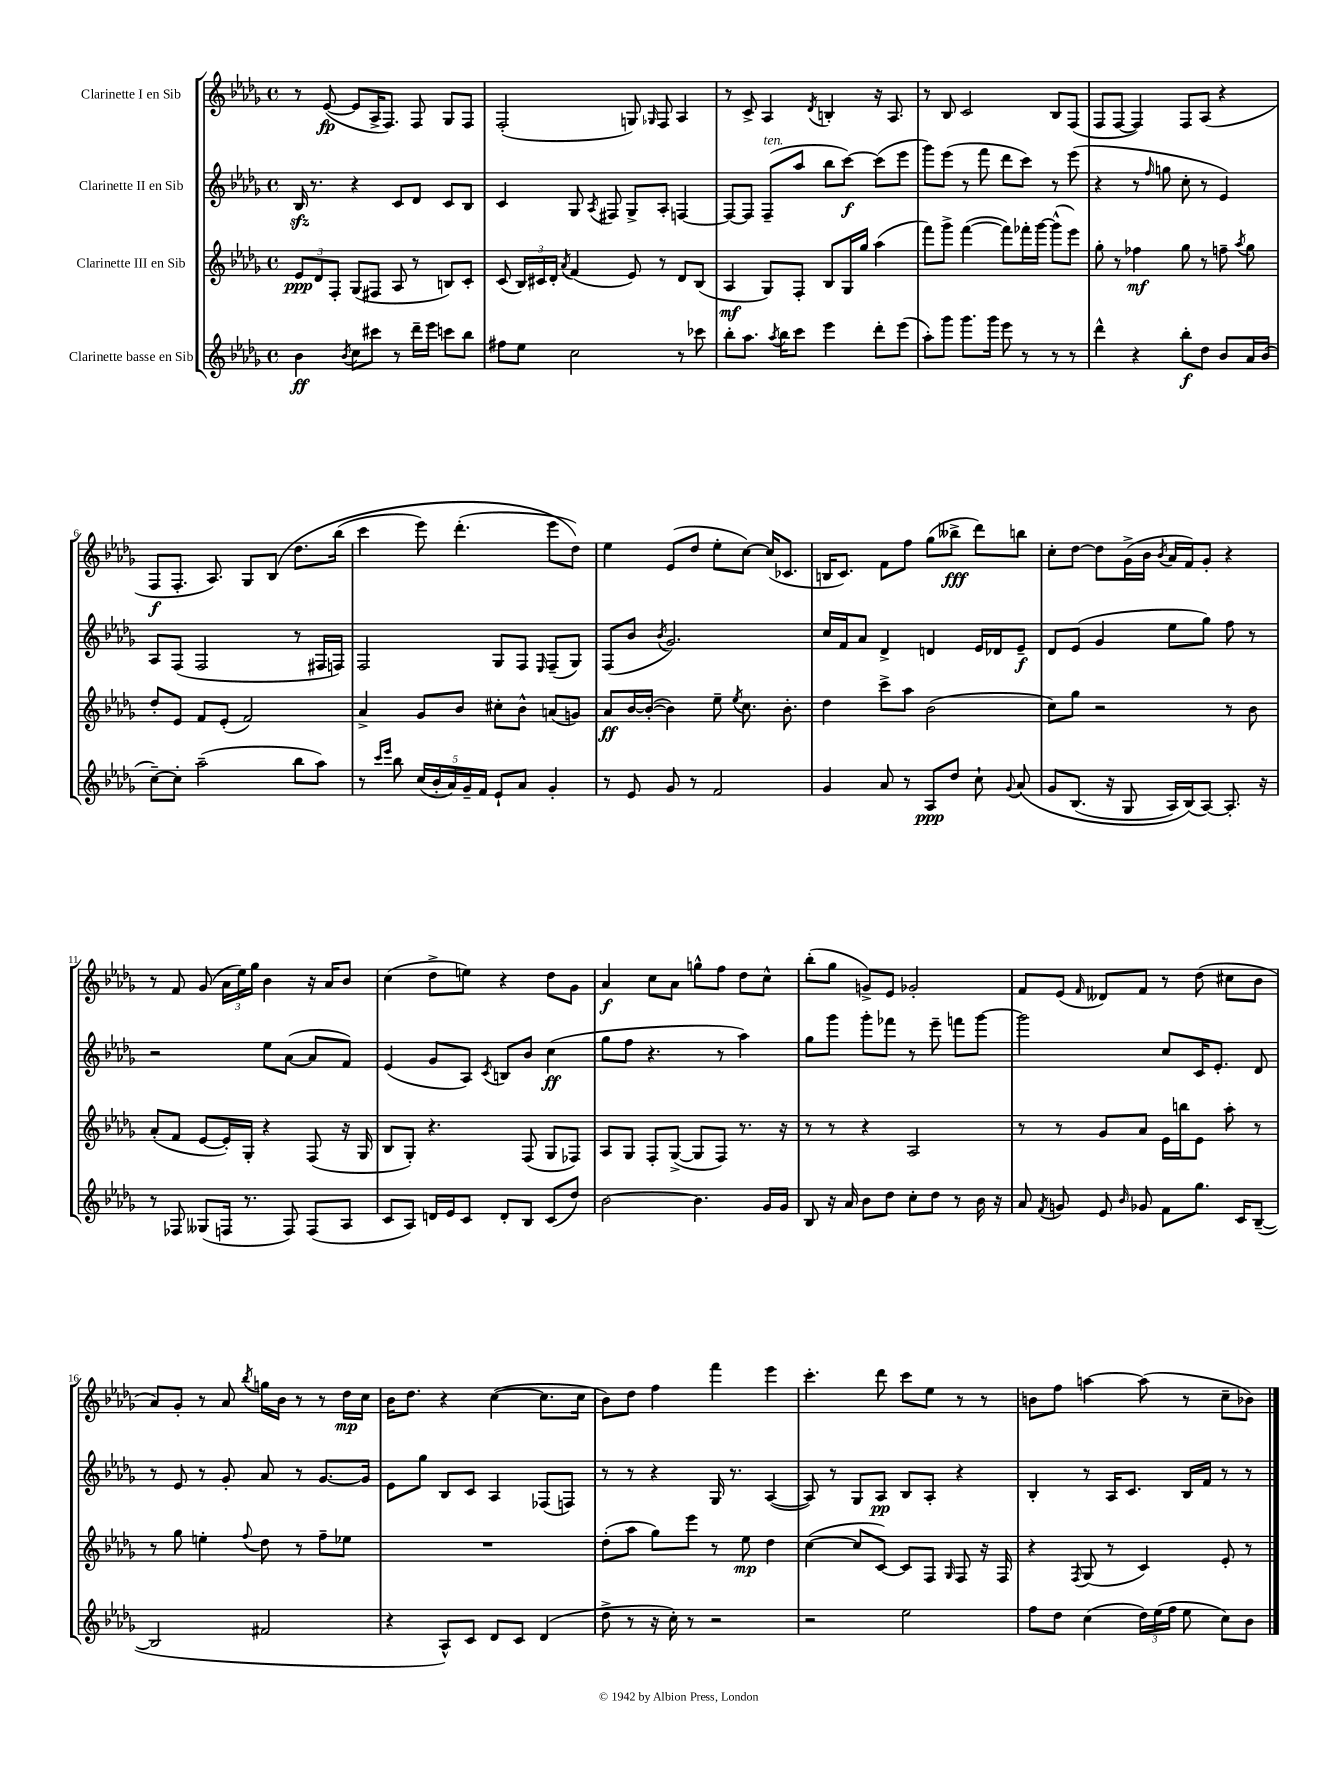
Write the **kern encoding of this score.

**kern	**dynam	**kern	**dynam	**kern	**dynam	**kern	**dynam
*part4	*part4	*part3	*part3	*part2	*part2	*part1	*part1
*staff4	*staff4	*staff3	*staff3	*staff2	*staff2	*staff1	*staff1
*I"Clarinette basse en Sib	*	*I"Clarinette III en Sib	*	*I"Clarinette II en Sib	*	*I"Clarinette I en Sib	*
*clefG2	*	*clefG2	*	*clefG2	*	*clefG2	*
*k[b-e-a-d-g-]	*	*k[b-e-a-d-g-]	*	*k[b-e-a-d-g-]	*	*k[b-e-a-d-g-]	*
*M4/4	*	*M4/4	*	*M4/4	*	*M4/4	*
*met(c)	*	*met(c)	*	*met(c)	*	*met(c)	*
=1	=1	=1	=1	=1	=1	=1	=1
4b-\	ff	12e-/L	ppp	16B-zz/	.	8r	.
.	.	.	.	8.r	.	.	.
.	.	12d-/	.	.	.	.	.
.	.	.	.	.	.	([8e-/	fp
.	.	12F'/J	.	.	.	.	.
8qb-/	.	.	.	.	.	.	.
8cc\L	.	(8G-/L	.	4r	.	8e-/L]	.
8ccc#X\J	.	8F#X/J	.	.	.	16A-^/K	.
.	.	.	.	.	.	8.F/J)	.
8r	.	8A-/	.	8c/L	.	.	.
16ddd-~\LL	.	8r	.	8d-/J	.	8F/	.
16eee-\JJ	.	.	.	.	.	.	.
8cccn\L	.	8Bn/L)	.	8c/L	.	8G-/L	.
8bb-\J	.	8c'/J	.	8B-/J	.	8F/J	.
=2	=2	=2	=2	=2	=2	=2	=2
8ff#X\L	.	(8c/	.	4c/	.	(2F'/	.
8ee-\J	.	24B-/LL)	.	.	.	.	.
.	.	24c#X/	.	.	.	.	.
.	.	24d-'/JJ	.	.	.	.	.
.	.	8qa-/	.	.	.	.	.
2cc\	.	(4f/	.	8G-/	.	.	.
.	.	.	.	8qA-/	.	.	.
.	.	.	.	8F#X/	.	.	.
.	.	8e-/)	.	8G-^/L	.	8Gn/)	.
.	.	.	.	.	.	16qqG-X/	.
.	.	8r	.	8A-'/J	.	8F/	.
8r	.	8d-/L	.	[4Fn/	.	4A-/	.
8ccc-X\	.	(8B-/J	.	.	.	.	.
=3	=3	=3	=3	=3	=3	=3	=3
8bb-'\L	.	4A-/	mf	8F/L_	.	8r	.
8.aa-\J	.	.	.	8F/J]	.	8c^/	.
!	!	!	!	!LO:TX:a:i:t=ten.	!	!	!
.	.	8G-/L)	.	(8F~/L	.	4A-/	.
8qaa-/	.	.	.	.	.	.	.
16bb-\KL	.	.	.	.	.	.	.
8ccc\J	.	8F'/J	.	8aa-/J	.	.	.
.	.	.	.	.	.	8qd-/	.
4eee-\	.	8B-/L	.	8bb-\L	.	4Bn'/	.
.	.	16G-/L	.	[8ccc\J)	f	.	.
.	.	16gg-/JJ	.	.	.	.	.
8ddd-'\L	.	(4aa-\	.	(8ccc\L]	.	16r	.
.	.	.	.	.	.	8.A-/	.
(8eee-\J	.	.	.	8eee-\J	.	.	.
=4	=4	=4	=4	=4	=4	=4	=4
8aa-'\L)	.	8fff\L)	.	8ggg-\L)	.	8r	.
8ggg-\J	.	8ggg-^\J	.	(8eee-\J	.	8B-/	.
8.ggg-\L	.	([4fff\	.	8r	.	2c/	.
.	.	.	.	8fff\	.	.	.
16ggg-\Jk	.	.	.	.	.	.	.
8eee-\	.	8fff\L])	.	8ddd-\L	.	.	.
8r	.	16fff-X'\L	.	8ccc\J)	.	.	.
.	.	[16ggg-\JJ	.	.	.	.	.
8r	.	(8ggg-^^\L]	.	8r	.	8B-/L	.
8r	.	8eee-\J)	.	(8eee-\	.	(8F/J	.
=5	=5	=5	=5	=5	=5	=5	=5
4ddd-^^\	.	8gg-'\	.	4r	.	8F/L	.
.	.	8r	.	.	.	[8F/J	.
4r	.	4ff-X\	mf	8r	.	4F/])	.
.	.	.	.	16qqff/	.	.	.
.	.	.	.	8ggn\	.	.	.
8bb-'\L	f	8gg-\	.	8cc'\	.	8F/L	.
8dd-\J	.	8r	.	8r	.	(8A-/J	.
8b-/L	.	8ffn~\	.	4e-/)	.	4r	.
.	.	8qaa-/	.	.	.	.	.
16a-/L	.	8gg-\	.	.	.	.	.
(16b-/JJ	.	.	.	.	.	.	.
!!LO:LB:g=z
=6	=6	=6	=6	=6	=6	=6	=6
[8cc~\L)	.	8dd-'/L	.	8A-/L	.	8F/L	f
8cc'\J]	.	8e-/J	.	(8F/J	.	8.F'/J	.
(2aa-~\	.	8f/L	.	2F/	.	.	.
.	.	.	.	.	.	8.A-/)	.
.	.	(8e-'/J	.	.	.	.	.
.	.	2f/)	.	.	.	8G-/L	.
.	.	.	.	.	.	(8B-/J	.
8bb-\L	.	.	.	8r	.	8.dd-\L	.
8aa-\J)	.	.	.	16F#X/LL	.	.	.
.	.	.	.	16Fn/JJ)	.	(16bb-\Jk	.
=7	=7	=7	=7	=7	=7	=7	=7
8r	.	4a-^/	.	2F/	.	4ccc\	.
16qqccc/LL	.	.	.	.	.	.	.
16qqeee-/JJ	.	.	.	.	.	.	.
8bb-\	.	.	.	.	.	.	.
(20cc/LL	.	8g-/L	.	.	.	8eee-\)	.
20b-'/	.	.	.	.	.	.	.
20a-/)	.	.	.	.	.	.	.
.	.	8b-/J	.	.	.	(4.ddd-'\	.
20g-~/	.	.	.	.	.	.	.
20f/JJ	.	.	.	.	.	.	.
8e-`/L	.	8cc#X'\L	.	8G-/L	.	.	.
8a-/J	.	8b-^^\J	.	8F/J	.	.	.
.	.	.	.	16qqE-/	.	.	.
4g-'/	.	(8an/L	.	(8F~/L	.	8eee-\L	.
.	.	8gn/J)	.	8G-/J)	.	8dd-\J))	.
=8	=8	=8	=8	=8	=8	=8	=8
8r	.	8a-/L	ff	(8F/L	.	4ee-\	.
8e-/	.	[16b-/L	.	8b-/J	.	.	.
.	.	(16b-'/JJ_	.	.	.	.	.
.	.	.	.	8qb-/	.	.	.
8g-/	.	4b-\])	.	2.g-/)	.	(8e-/L	.
8r	.	.	.	.	.	8dd-/J	.
2f/	.	8ee-~\	.	.	.	8ee-'\L	.
.	.	8qee-/	.	.	.	.	.
.	.	8.cc\	.	.	.	[8cc\J)	.
.	.	.	.	.	.	(16cc/KL]	.
.	.	8.b-'\	.	.	.	8.c-X/J	.
=9	=9	=9	=9	=9	=9	=9	=9
4g-/	.	4dd-\	.	16cc/LL	.	16Bn/KL	.
.	.	.	.	16f/J	.	8.c/J)	.
.	.	.	.	8a-/J	.	.	.
8a-/	.	8ccc^\L	.	4d-^/	.	8f\L	.
8r	.	8aa-\J	.	.	.	8ff\J	.
8A-/L	ppp	(2b-\	.	4dn/	.	(8gg-\L	.
8dd-/J	.	.	.	.	.	8bb--X^\J	fff
8cc`\	.	.	.	16e-/LL	.	8ddd-\L)	.
.	.	.	.	16d-X/J	.	.	.
8qqg-/	.	.	.	.	.	.	.
(8a-/	.	.	.	8e-~/J	f	8bbn\J	.
=10	=10	=10	=10	=10	=10	=10	=10
8g-/L	.	8cc\L)	.	8d-/L	.	8cc'\L	.
(8.B-/J	.	8gg-\J	.	(8e-/J	.	[8dd-\J	.
.	.	2r	.	4g-/	.	8dd-\L]	.
16r	.	.	.	.	.	.	.
8G-/	.	.	.	.	.	(16g-^\L	.
.	.	.	.	.	.	16b-\JJ	.
.	.	.	.	.	.	8qb-/	.
16A-/LL)	.	.	.	8ee-\L	.	16a-/LL	.
(16B-/J)	.	.	.	.	.	16f/J)	.
[8A-/J)	.	.	.	8gg-\J)	.	8g-'/J	.
8.A-'/]	.	8r	.	8ff\	.	4r	.
.	.	8b-\	.	8r	.	.	.
16r	.	.	.	.	.	.	.
!!LO:LB:g=z
=11	=11	=11	=11	=11	=11	=11	=11
8r	.	(8a-'/L	.	2r	.	8r	.
8F-X/	.	8f/J	.	.	.	8f/	.
(8G--X/L	.	[8e-/L	.	.	.	(8g-/	.
16Fn/Jk	.	16e-'/L])	.	.	.	24a-\LL	.
.	.	.	.	.	.	24ee-\)	.
8.r	.	16G-'/JJ	.	.	.	.	.
.	.	.	.	.	.	24gg-\JJ	.
.	.	4r	.	8ee-\L	.	4b-\	.
8F/)	.	.	.	([8a-\J	.	.	.
(8F/L	.	(8F/	.	8a-/L]	.	16r	.
.	.	.	.	.	.	16a-/KL	.
8A-/J	.	16r	.	8f/J)	.	8b-/J	.
.	.	16G-/	.	.	.	.	.
=12	=12	=12	=12	=12	=12	=12	=12
8c/L	.	8B-/L	.	(4e-/	.	(4cc\	.
8A-/J)	.	8G-'/J)	.	.	.	.	.
16dn/LL	.	4.r	.	8g-/L	.	8dd-^\L	.
16e-/J	.	.	.	.	.	.	.
8c/J	.	.	.	8A-/J)	.	8een\J)	.
.	.	.	.	8qc/	.	.	.
8d'/L	.	.	.	8Bn/L	.	4r	.
8B-/J	.	(8F/	.	8b-/J	.	.	.
(8c/L	.	8G-/L	.	(4cc\	ff	8dd-\L	.
8dd-/J)	.	8F-X/J)	.	.	.	8g-\J	.
=13	=13	=13	=13	=13	=13	=13	=13
[2b-\	.	8A-/L	.	8gg-\L	.	4a-/	f
.	.	8G-/J	.	8ff\J	.	.	.
.	.	8F'/L	.	4.r	.	8cc\L	.
.	.	([8G-^/J	.	.	.	8a-\J	.
4.b-\]	.	8G-/L]	.	.	.	8ggn^^\L	.
.	.	8F/J)	.	8r	.	8ff\J	.
.	.	8.r	.	4aa-\)	.	8dd-\L	.
16g-/LL	.	.	.	.	.	8cc^^\J	.
16g-/JJ	.	16r	.	.	.	.	.
=14	=14	=14	=14	=14	=14	=14	=14
8B-/	.	8r	.	8gg-\L	.	(8bb-'\L	.
16r	.	8r	.	8ggg-\J	.	8gg-\J	.
16a-/	.	.	.	.	.	.	.
8b-\L	.	4r	.	8ggg-'\L	.	8gn^/L)	.
8dd-\J	.	.	.	8fff-X\J	.	8e-/J	.
8cc'\L	.	2A-/	.	8r	.	2g-X'/	.
8dd-\J	.	.	.	8eee-~\	.	.	.
8r	.	.	.	8fffn\L	.	.	.
16b-\	.	.	.	[8ggg-\J	.	.	.
16r	.	.	.	.	.	.	.
=15	=15	=15	=15	=15	=15	=15	=15
8a-/	.	8r	.	2ggg-\]	.	8f/L	.
8qf/	.	.	.	.	.	.	.
8gn/	.	8r	.	.	.	(8e-/J	.
.	.	.	.	.	.	16qqf/	.
8e-/	.	8g-/L	.	.	.	8d--X/L)	.
16qqb-/	.	.	.	.	.	.	.
8g-X/	.	8a-/J	.	.	.	8f/J	.
8f\L	.	16e-\LL	.	8cc/L	.	8r	.
.	.	16bbn\J	.	.	.	.	.
8.gg-\J	.	8e-\J	.	16c/K	.	(8dd-\	.
.	.	.	.	8.e-'/J	.	.	.
.	.	8aa-'\	.	.	.	8cc#X\L	.
16c/KL	.	.	.	.	.	.	.
([8B-~/J	.	8r	.	8d-/	.	8b-\J	.
!!LO:LB:g=z
=16	=16	=16	=16	=16	=16	=16	=16
2B-/]	.	8r	.	8r	.	8a-/L)	.
.	.	8gg-\	.	8e-/	.	8g-'/J	.
.	.	4een'\	.	8r	.	8r	.
.	.	.	.	8g-'/	.	8a-/	.
.	.	8qqff/	.	.	.	8qbb-/	.
2f#X/	.	8dd-\	.	8a-/	.	16ggn\LL	.
.	.	.	.	.	.	16b-\JJ	.
.	.	8r	.	8r	.	8r	.
.	.	8ff~\L	.	[8.g-/L	.	8r	.
.	.	8ee-X\J	.	.	.	16dd-\LL	mp
.	.	.	.	16g-/Jk]	.	16cc\JJ	.
=17	=17	=17	=17	=17	=17	=17	=17
4r	.	1r	.	8e-\L	.	16b-\KL	.
.	.	.	.	.	.	8.dd-\J	.
.	.	.	.	8gg-\J	.	.	.
8A-^^/L)	.	.	.	8B-/L	.	4r	.
8c/J	.	.	.	8c/J	.	.	.
8d-/L	.	.	.	4A-/	.	([4cc\	.
8c/J	.	.	.	.	.	.	.
(4d-/	.	.	.	(8F-X/L	.	8.cc\L]	.
.	.	.	.	8Fn/J)	.	.	.
.	.	.	.	.	.	16cc\Jk	.
=18	=18	=18	=18	=18	=18	=18	=18
8dd-^\	.	(8dd-'\L	.	8r	.	8b-\L)	.
8r	.	8aa-\J	.	8r	.	8dd-\J	.
16r	.	8gg-\L)	.	4r	.	4ff\	.
16cc'\)	.	.	.	.	.	.	.
8r	.	8eee-\J	.	.	.	.	.
2r	.	8r	.	16G-/	.	4fff\	.
.	.	.	.	8.r	.	.	.
.	.	8ee-\	mp	.	.	.	.
.	.	4dd-\	.	([4A-/	.	4eee-\	.
=19	=19	=19	=19	=19	=19	=19	=19
2r	.	([4cc\	.	8A-/])	.	4.ccc'\	.
.	.	.	.	8r	.	.	.
.	.	8cc/L]	.	8G-/L	.	.	.
.	.	[8c/J)	.	8A-/J	pp	8ddd-\	.
2ee-\	.	8c/L]	.	8B-/L	.	8ccc\L	.
.	.	8F/J	.	8A-'/J	.	8ee-\J	.
.	.	16qqG-/	.	.	.	.	.
.	.	8F/	.	4r	.	8r	.
.	.	16r	.	.	.	8r	.
.	.	16F/	.	.	.	.	.
=20	=20	=20	=20	=20	=20	=20	=20
8ff\L	.	4r	.	4B-'/	.	8bn\L	.
8dd-\J	.	.	.	.	.	8ff\J	.
.	.	8qF/	.	.	.	.	.
(4cc\	.	(8G-/	.	8r	.	[4aan\	.
.	.	8r	.	16A-/KL	.	.	.
.	.	.	.	8.c/J	.	.	.
24dd-\LL)	.	4c/)	.	.	.	(8aa\]	.
(24ee-\	.	.	.	.	.	.	.
24ff\JJ	.	.	.	.	.	.	.
8ee-\	.	.	.	16B-/LL	.	8r	.
.	.	.	.	16f/JJ	.	.	.
8cc\L)	.	8e-'/	.	8r	.	8cc~\L	.
8b-\J	.	8r	.	8r	.	8b-X\J)	.
==	==	==	==	==	==	==	==
*-	*-	*-	*-	*-	*-	*-	*-
